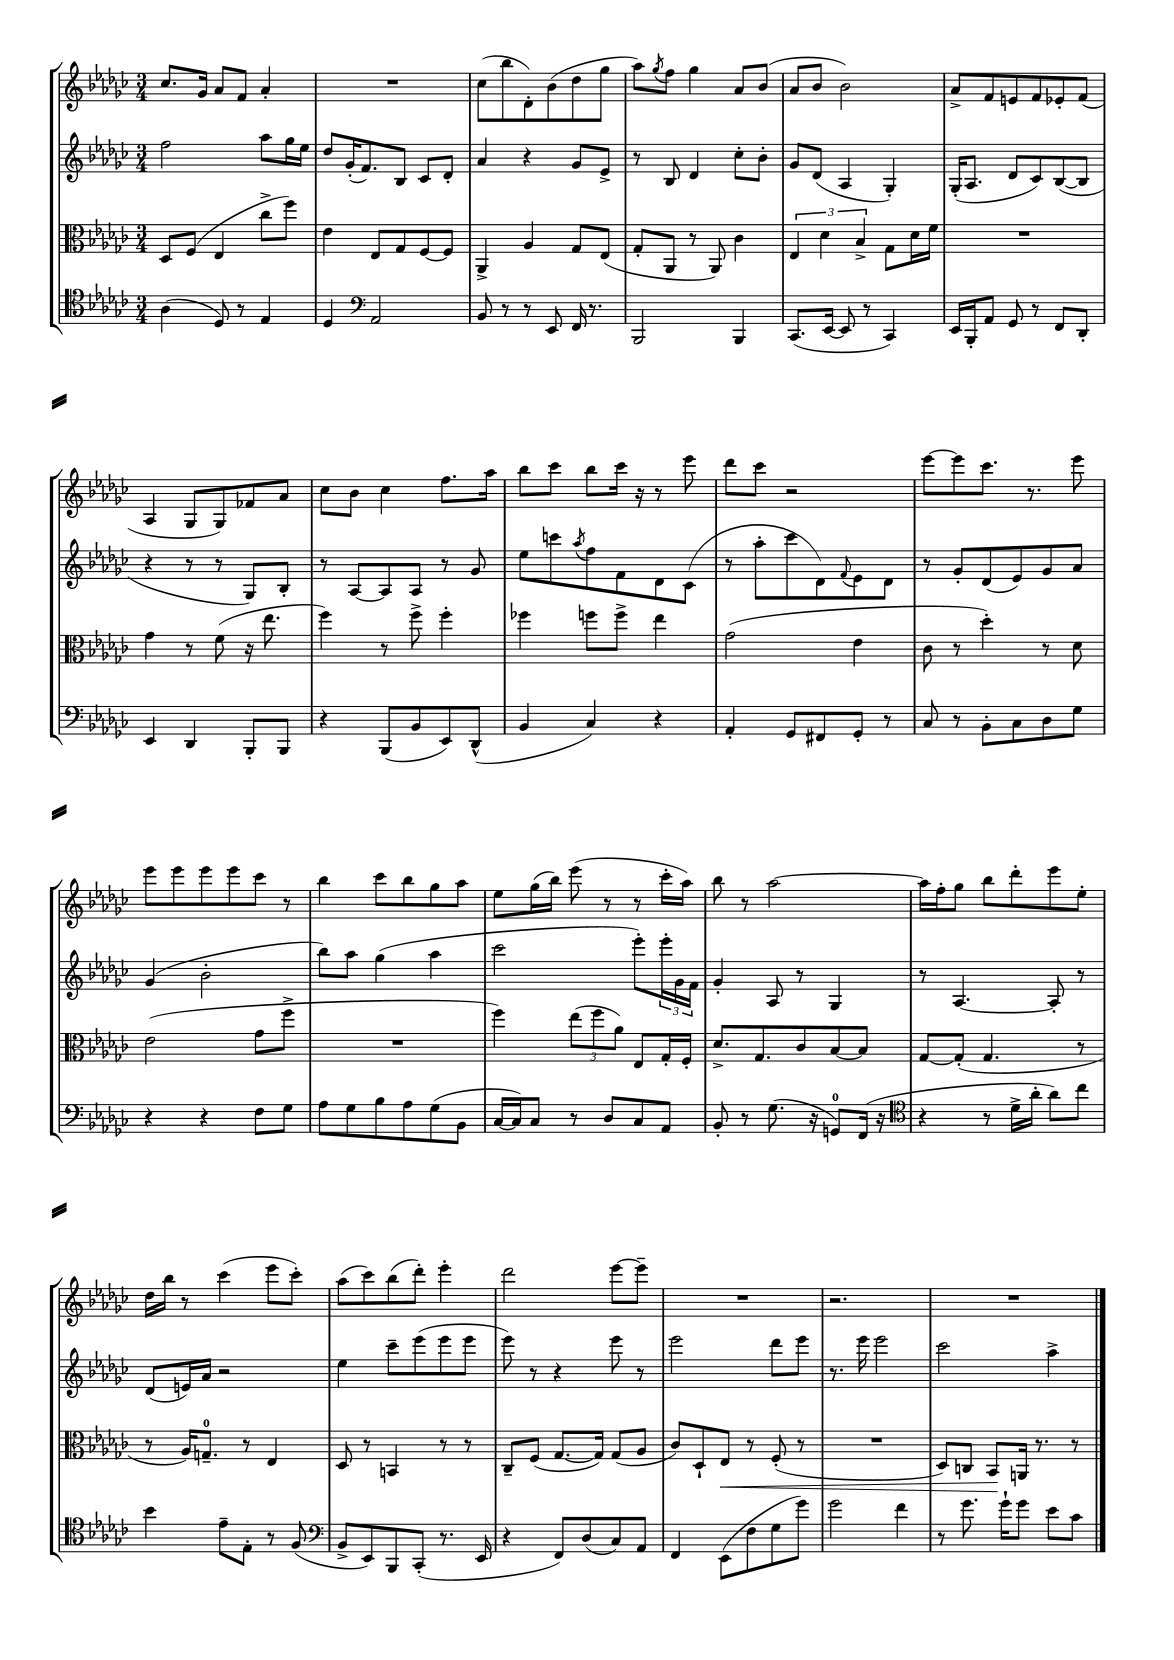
<<
\new StaffGroup <<
\new Staff = "s0" {
    \clef treble \key ges \major \numericTimeSignature \time 3/4
    ces''8. ges'16 aes'8 f'8 aes'4-. |
    R2. |
    ces''8( bes''8 des'8-.) bes'8( des''8 ges''8 |
    aes''8) \acciaccatura { ges''8 } f''8 ges''4 aes'8 bes'8( |
    aes'8 bes'8 bes'2) |
    aes'8-> f'8 e'8 f'8 ees'8-. f'8( |
    aes4 ges8 ges8) fes'8 aes'8 |
    ces''8 bes'8 ces''4 f''8. aes''16 |
    bes''8 ces'''8 bes''8 ces'''16 r16 r8 ees'''8 |
    des'''8 ces'''8 r2 |
    ees'''8~ ees'''8 ces'''8. r8. ees'''8 |
    ees'''8 ees'''8 ees'''8 ees'''8 ces'''8 r8 |
    bes''4 ces'''8 bes''8 ges''8 aes''8 |
    ees''8 ges''16( bes''16) ees'''8( r8 r8 ces'''16-. aes''16) |
    bes''8 r8 aes''2~ |
    aes''16 f''16-. ges''8 bes''8 des'''8-. ees'''8 ees''8-. |
    des''16 bes''16 r8 ces'''4( ees'''8 ces'''8-.) |
    aes''8( ces'''8) bes''8( des'''8-.) ees'''4-. |
    des'''2 ees'''8~ ees'''8-- |
    R2. |
    r2. |
    R2. \bar "|." |
}
\new Staff = "s1" {
    \clef treble \key ges \major \numericTimeSignature \time 3/4
    f''2 aes''8 ges''16 ees''16 |
    des''8 ges'16-.( f'8.) bes8 ces'8 des'8-. |
    aes'4 r4 ges'8 ees'8-> |
    r8 bes8 des'4 ces''8-. bes'8-. |
    ges'8 des'8( aes4 ges4-.) |
    ges16-.( aes8. des'8 ces'8) bes8~( bes8 |
    r4 r8 r8 ges8) bes8-. |
    r8 aes8~ aes8 aes8 r8 ges'8 |
    ees''8 c'''8 \acciaccatura { aes''8 } f''8 f'8 des'8 ces'8( |
    r8 aes''8-. ces'''8 des'8) \appoggiatura { f'8 } ees'8 des'8 |
    r8 ges'8-. des'8( ees'8) ges'8 aes'8 |
    ges'4( bes'2-. |
    bes''8) aes''8 ges''4( aes''4 |
    ces'''2 ees'''8-.) \tuplet 3/2 { ees'''16-. ges'16 f'16 } |
    ges'4-. aes8 r8 ges4 |
    r8 aes4.~ aes8-. r8 |
    des'8( e'16) aes'16 r2 |
    ees''4 ces'''8-- ees'''8( ees'''8 ees'''8 |
    ees'''8) r8 r4 ees'''8 r8 |
    ees'''2 des'''8 ees'''8 |
    r8. ees'''16 ees'''2 |
    ces'''2 aes''4-> \bar "|." |
}
\new Staff = "s2" {
    \clef alto \key ges \major \numericTimeSignature \time 3/4
    des8 f8( ees4 ces''8-> f''8) |
    ees'4 ees8 ges8 f8~ f8 |
    aes,4-> aes4 ges8 ees8( |
    ges8-. aes,8 r8 aes,8) ces'4 |
    \tuplet 3/2 { ees4 des'4 bes4-> } ges8 des'16 f'16 |
    R2. |
    ges'4 r8 f'8( r16 ees''8. |
    f''4) r8 f''8-> f''4-. |
    fes''4 f''8 f''8-> ees''4 |
    ges'2( ees'4 |
    ces'8 r8 des''4-.) r8 des'8 |
    ees'2( ges'8 f''8-> |
    R2. |
    f''4) \tuplet 3/2 { ees''8( f''8 aes'8) } ees8 ges16-. f16-. |
    des'8.-> ges8. ces'8 bes8~ bes8 |
    ges8~ ges8-.( ges4. r8 |
    r8 aes16) g8.-0-- r8 ees4 |
    des8 r8 b,4 r8 r8 |
    ces8-- f8( ges8.~ ges16) ges8( aes8 |
    ces'8) des8-! ees8\< r8 f8-.( r8 |
    R2. |
    des8) c8 bes,8\! a,16 r8. r8 \bar "|." |
}
\new Staff = "s3" {
    \clef tenor \key ges \major \numericTimeSignature \time 3/4
    aes4( des8) r8 ees4 |
    des4 \clef bass aes,2 |
    bes,8 r8 r8 ees,8 f,16 r8. |
    bes,,2 bes,,4 |
    ces,8.( ees,16~ ees,8 r8 ces,4) |
    ees,16 bes,,16-. aes,8 ges,8 r8 f,8 des,8-. |
    ees,4 des,4 bes,,8-. bes,,8 |
    r4 bes,,8( bes,8 ees,8) des,8-^( |
    bes,4 ces4) r4 |
    aes,4-. ges,8 fis,8 ges,8-. r8 |
    ces8 r8 bes,8-. ces8 des8 ges8 |
    r4 r4 f8 ges8 |
    aes8 ges8 bes8 aes8 ges8( bes,8 |
    ces16~ ces16) ces8 r8 des8 ces8 aes,8 |
    bes,8-. r8 ges8.( r16 g,8-0) f,16( r16 |
    \clef tenor r4 r8 des'16-> aes'16-. aes'8) ces''8 |
    bes'4 ees'8-- ees8-. r8 f8( |
    \clef bass bes,8-> ees,8) bes,,8 ces,8-.( r8. ees,16 |
    r4 f,8) des8( ces8) aes,8 |
    f,4 ees,8( f8 ges8 ges'8) |
    ges'2 f'4 |
    r8 ges'8. ges'16-! ges'8 ees'8 ces'8 \bar "|." |
}
>>
>>
\layout { \context { \Score \remove "Bar_number_engraver" } }
